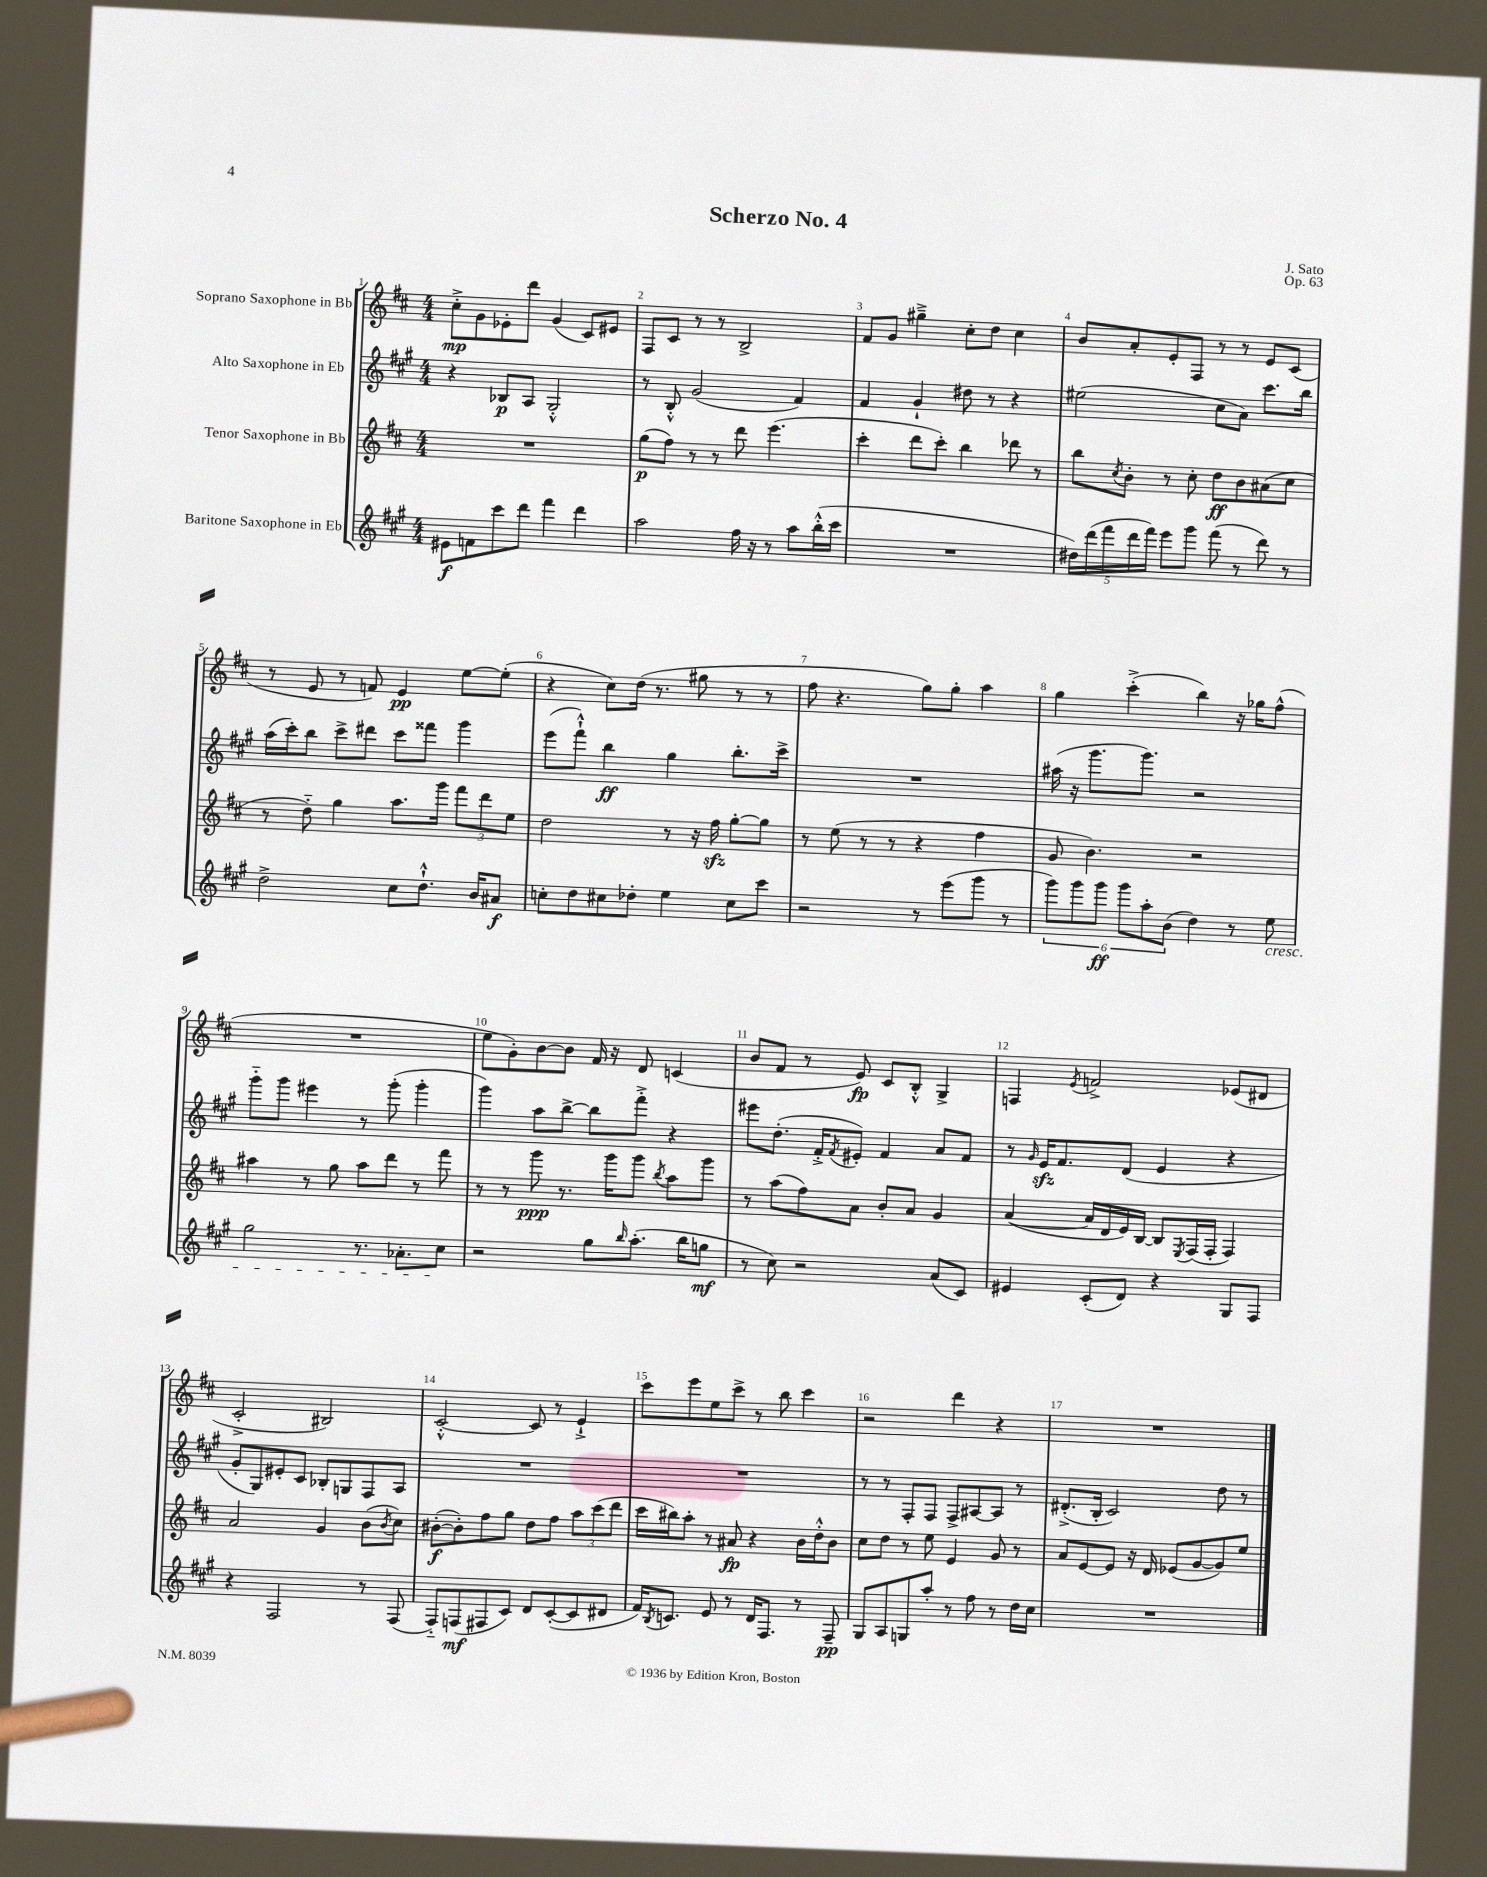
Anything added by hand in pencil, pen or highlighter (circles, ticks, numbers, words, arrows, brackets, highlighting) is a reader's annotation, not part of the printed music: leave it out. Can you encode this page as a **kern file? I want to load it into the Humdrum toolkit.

**kern	**kern	**kern	**kern
*staff4	*staff3	*staff2	*staff1
*clefG2	*clefG2	*clefG2	*clefG2
*k[f#c#g#]	*k[f#c#]	*k[f#c#g#]	*k[f#c#]
*M4/4	*M4/4	*M4/4	*M4/4
8e#	1r	4r	8cc#'^
8f	.	.	8g
8ccc#	.	8B-	8e-'
8ddd	.	8A	8ddd
4fff#	.	2G#'^^	(4g
4ddd	.	.	8c#)
.	.	.	8e#
=	=	=	=
2aa	(8gg	8r	8F#
.	8ff#)	8B'^^	8c#
.	8r	(2g#	8r
.	8r	.	8r
16ff#	8ddd	.	2B^
16r	.	.	.
8r	(4.eee	.	.
8aa	.	4f#)	.
(16bb'^^	.	.	.
16ccc#	.	.	.
=	=	=	=
1r	4ccc#'	4f#	8f#
.	.	.	8g
.	8ddd	4g#`	4gg#~^
.	8ccc#')	.	.
.	4bb	8dd#	8cc#'
.	.	8r	8dd
.	8ddd-	4r	4cc#
.	8r	.	.
=	=	=	=
20dd#)	8bb	(2ee#	8b
(20ddd	.	.	.
20fff#	.	.	.
.	8qcc#	.	.
.	8b'	.	8a'
20ddd	.	.	.
20fff#)	.	.	.
8eee	8r	.	8e'
8ggg#	8cc#'	.	8F#
(8fff#	8dd	8cc#	8r
8r	8b	8a)	8r
8ddd)	(8a#	8.ccc#	8e
8r	8cc#	.	(8c#
.	.	16bb	.
=	=	=	=
2dd^	8r	(16aa	8r
.	.	16ccc#')	.
.	8dd'~)	8bb	8e
.	4gg	8ccc#^	8r
.	.	8ddd#	8f)
8cc#	8.aa	8ccc#	4e
8.dd`^^	.	8fff##	.
.	16ggg	.	.
.	12fff#	4ggg#	[8ee
16b	.	.	.
.	12ddd	.	.
8a#	.	.	(8ee']
.	12ee	.	.
=	=	=	=
8cc'	2dd	(8eee	4r
8dd	.	8fff#`^^)	.
8cc#	.	4bb	8cc#)
8dd-'	.	.	(16dd
.	.	.	8.r
4ee	8r	4gg#	.
.	16r	.	8gg#
.	16ff#	.	.
8cc#	[8gg'	8.bb'	8r
8ccc#	8gg]	.	8r
.	.	16ccc#^	.
=	=	=	=
2r	8r	1r	8ff#
.	(8ee	.	4.r
.	8r	.	.
.	8r	.	.
8r	4r	.	8gg)
(8eee	.	.	8gg'
8ggg#	4ff#	.	4aa
8r	.	.	.
=	=	=	=
12ggg#)	8g	(16aa#	4gg
.	.	16r	.
12ggg#	.	.	.
.	4.b)	8.ggg#	.
12ggg#	.	.	.
12ggg#	.	.	(4ccc#'^
.	.	8.ggg#)	.
12aa'	.	.	.
(12b	.	.	.
4dd)	2r	2r	4bb)
8r	.	.	16r
.	.	.	16gg-
8ee	.	.	(8ff#^^
=	=	=	=
2gg#	4aa#	8ggg#'~	1r
.	.	8ggg#	.
.	8r	4eee#	.
.	8gg	.	.
8.r	8aa#	8r	.
.	8ddd	(8ggg#'	.
8.a-'	.	.	.
.	8r	4ggg#'	.
8cc#	8fff#	.	.
=	=	=	=
2r	8r	4ggg#)	8ee
.	8r	.	8g')
.	8ggg	8aa	[8b
.	8.r	[8bb^	8b]
8gg#	.	8bb]	16f#
.	16ggg	.	16r
16qqbb	.	.	.
(8.aa'	8ggg	8fff#'^	8d
.	8qbb	.	.
.	8aa	4r	(4c
16bb	.	.	.
8gg	8ggg	.	.
=	=	=	=
8r	8r	8eee#	8b
8cc#)	(8aa	(8.dd'	8f#
2r	8ff#)	.	8r
.	.	16f#'^	.
.	.	8qf#	.
.	8a	8e#')	8e)
.	8b'	4f#	8c#
.	8a	.	8B'^^
(8a	4g	8a	4G^
8c#)	.	8f#	.
=	=	=	=
4e#	([4a	8r	4F
.	.	16qqg#	.
.	.	16e	.
.	.	8.f#	.
.	.	.	8qe
(8c#'	16a]	.	2f^
.	16d	.	.
8d)	16e)	(8d	.
.	[16B	.	.
4r	8B]	4e	.
.	8qE	.	.
.	(16F#	.	.
.	16F#'	.	.
8G#	4F#)	4r	(8e-
8F#	.	.	8d#
=	=	=	=
4r	2a	8g#'	2c#'^
.	.	8G#)	.
2F#	.	8e#'	.
.	.	8c#	.
.	4g	8B-'	2B#)
.	.	8G	.
8r	(8b	8F#	.
.	8qb	.	.
(8F#	8cc#)	8A	.
=	=	=	=
8F#'~)	([8b#'	1r	[2c#'^^
(8F	8b#'])	.	.
8F#	8ff#	.	.
8c#)	8gg	.	.
8d	8dd	.	8c#]
([8c#'	8ff#	.	8r
8c#]	12aa	.	4e`^
.	(12ccc#	.	.
8d#	.	.	.
.	12ddd	.	.
=	=	=	=
16f#)	16ccc#	1r	8ccc#
8qB	.	.	.
8.c	16bb#)	.	.
.	8aa'	.	8eee
8e	8r	.	8ee
8r	8a#	.	8ccc#^
16d	4r	.	8r
8.F#	.	.	.
.	.	.	8bb
8r	16b	.	4ccc#
.	16dd'^^	.	.
8F#~	8b	.	.
=	=	=	=
8G#	8cc#	8r	2r
8A	8dd	8r	.
8G	8r	8F#'	.
8aa'	8ee	8F#	.
8r	4e	8F#^	4ddd
8ff#	.	[8A#	.
8r	8g	8A#]	4r
16dd	8r	8r	.
16cc#	.	.	.
=	=	=	=
1r	8a	(8.d#'^	1r
.	[8e	.	.
.	.	16B'	.
.	8e]	2c#)	.
.	16r	.	.
.	16d	.	.
.	(8e-	.	.
.	[8g	.	.
.	8g])	8dd	.
.	8ee	8r	.
==	==	==	==
*-	*-	*-	*-
